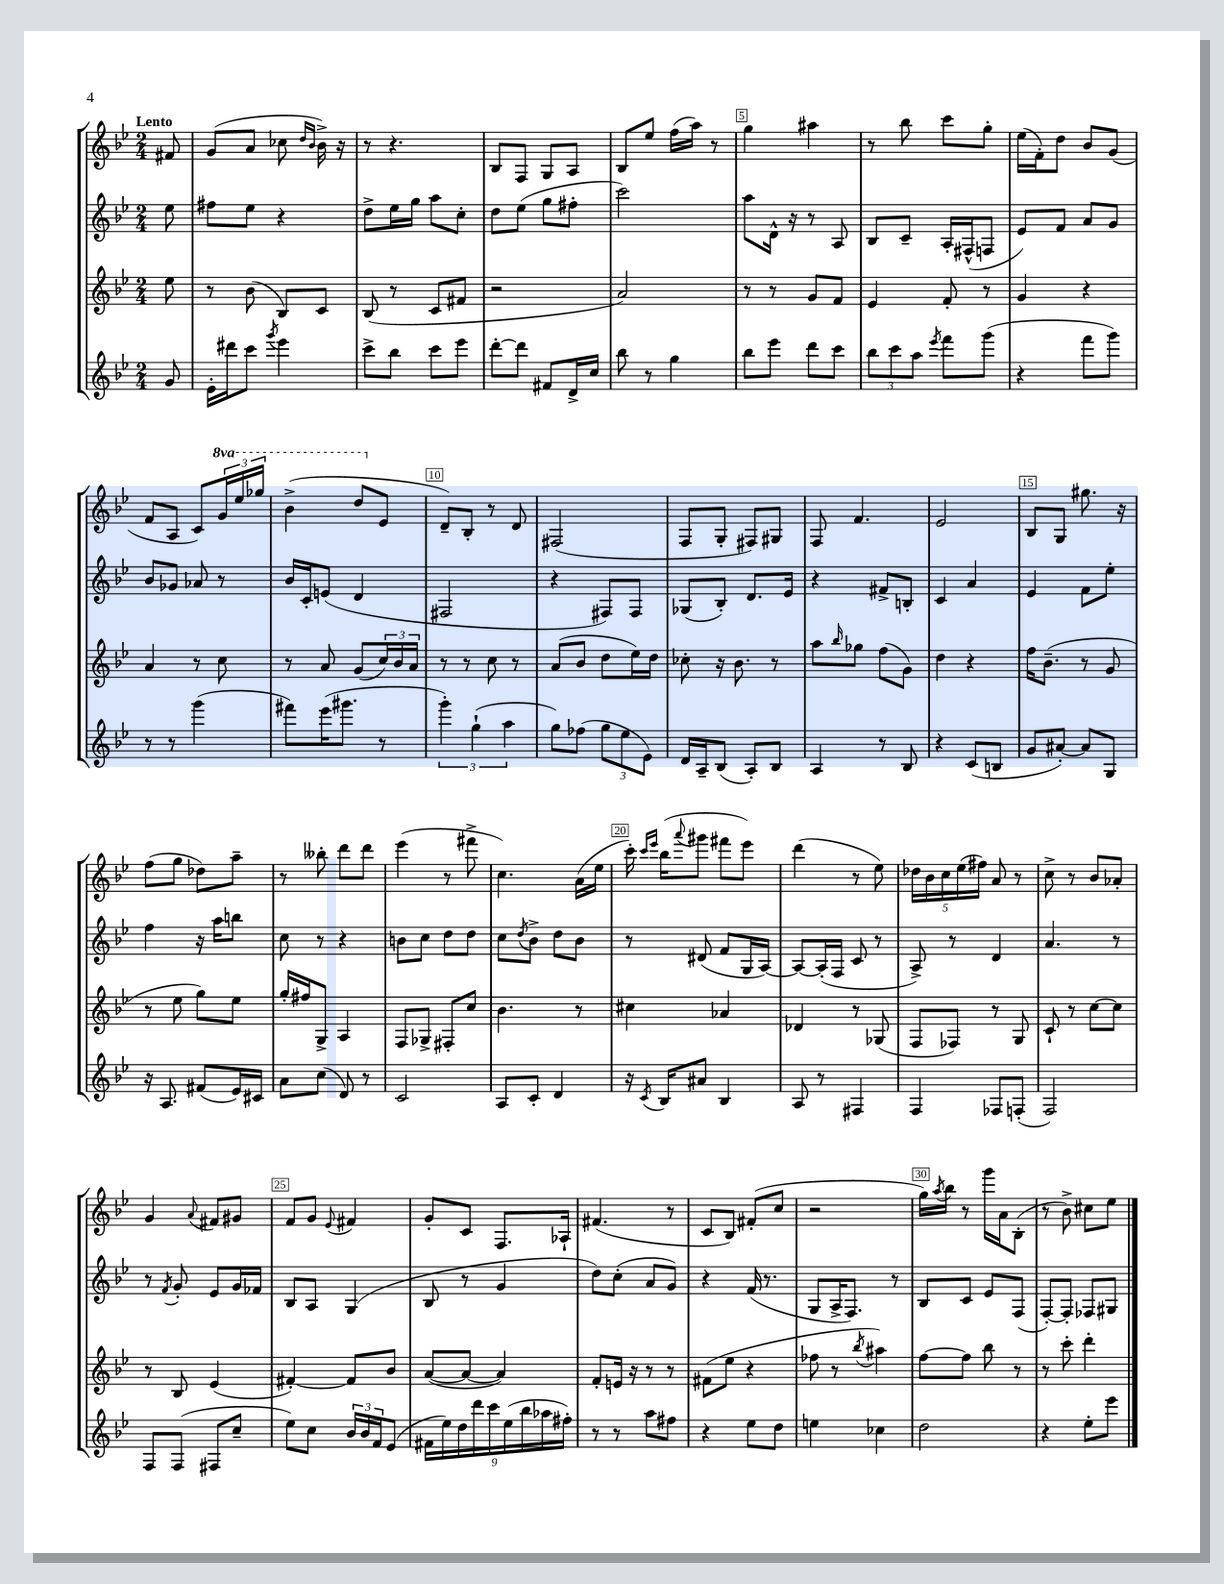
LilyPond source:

<<
\new StaffGroup <<
\new Staff = "s0" {
    \clef treble \key bes \major \numericTimeSignature \time 2/4 \set Staff.ottavationMarkups = #ottavation-simple-ordinals \partial 8 \tempo "Lento"
    fis'8 |
    g'8( a'8 ces''8 \grace { d''16 bes'16 } bes'16->) r16 |
    r8 r4. |
    bes8 f8 g8 a8 |
    bes8 ees''8 f''16( a''16) r8 |
    g''4 ais''4 |
    r8 bes''8 c'''8 g''8-. |
    ees''16( f'16-.) d''8 bes'8 g'8( |
    f'8 a8 c'8) \tuplet 3/2 { \ottava #1 g''16 ees'''16 ges'''16 } |
    bes''4->( d'''8 \ottava #0 ees'8 |
    d'8--) bes8-. r8 d'8 |
    fis2( |
    f8 g8-. fis8) gis8 |
    f8 f'4. |
    ees'2 |
    bes8 g8 gis''8. r16 |
    f''8( g''8 des''8) a''8-- |
    r8 beses''8-. d'''8 d'''8 |
    ees'''4( r8 fis'''8-> |
    c''4.) a'16( ees''16 |
    c'''16-.) \grace { c'''16 ees'''16 } bes''16( \appoggiatura { a'''8 } gis'''8 fis'''8 ees'''8) |
    d'''4( r8 ees''8) |
    \tuplet 5/4 { des''16 bes'16 c''16 ees''16( fis''16) } a'8 r8 |
    c''8-> r8 bes'8 aes'8-. |
    g'4 \appoggiatura { a'8 } fis'8 gis'8 |
    f'8 g'8 \appoggiatura { ees'8 } fis'4 |
    g'8-. c'8 f8. aes16-! |
    fis'4.( r8 |
    c'8 bes8) fis'8-.( c''8 |
    r2 |
    g''16) \acciaccatura { a''8 } bes''16 r8 g'''16 a'16 bes8-.( |
    r8 bes'8->) cis''8 ees''8 \bar "|." |
}
\new Staff = "s1" {
    \clef treble \key bes \major \numericTimeSignature \time 2/4 \partial 8
    ees''8 |
    fis''8 ees''8 r4 |
    d''8-> ees''16 g''16 a''8 c''8-. |
    d''8 ees''8( g''8 fis''8-. |
    c'''2) |
    a''8 d'16-^ r16 r8 a8 |
    bes8 c'8-- a16-. fis16-^( f8 |
    ees'8) f'8 a'8 g'8 |
    bes'8 ges'8 aes'8 r8 |
    bes'16 c'16-. e'8( d'4 |
    fis2 |
    r4 fis8) fis8 |
    ges8( bes8-.) d'8. ees'16 |
    r4 fis'8-> b8-. |
    c'4 a'4 |
    ees'4 f'8 ees''8-. |
    f''4 r16 a''16 b''8 |
    c''8 r8 r4 |
    b'8 c''8 d''8 d''8 |
    c''8 \acciaccatura { d''8 } bes'8-> d''8 bes'8 |
    r8 dis'8( f'8 g16 a16~) |
    a8~ a16-.( f16 c'8 r8 |
    a8->) r8 d'4 |
    a'4. r8 |
    r8 \acciaccatura { f'8 } g'8-. ees'8 g'16 fes'16 |
    bes8 a8 g4( |
    bes8 r8 g'4 |
    d''8) c''8-.( a'8 g'8) |
    r4 f'16( r8. |
    g8 a16-> f8.) r8 |
    bes8 c'8 ees'8 f8( |
    f8~-.) f8-. fes8 gis8 \bar "|." |
}
\new Staff = "s2" {
    \clef treble \key bes \major \numericTimeSignature \time 2/4 \partial 8
    ees''8 |
    r8 bes'8( bes8) c'8 |
    bes8( r8 c'8 fis'8 |
    r2 |
    a'2) |
    r8 r8 g'8 f'8 |
    ees'4 f'8-. r8 |
    g'4 r4 |
    a'4 r8 c''8 |
    r8 a'8 g'8( \tuplet 3/2 { c''16) bes'16 a'16 } |
    r8 r8 c''8 r8 |
    a'8( bes'8 d''8 ees''16) d''16 |
    ces''8-. r16 bes'8. r8 |
    a''8 \grace { bes''16 } ges''8 f''8( g'8) |
    d''4 r4 |
    f''16 bes'8.--( r8 g'8 |
    r8 ees''8 g''8) ees''8 |
    g''16-. fis''16 g8-> a4 |
    f8 ges8-> fis8-. c''8 |
    bes'4. r8 |
    cis''4 aes'4 |
    des'4 r8 ges8( |
    f8 fes8) r8 g8 |
    c'8-! r8 c''8~ c''8 |
    r8 bes8 ees'4( |
    fis'4~-.) fis'8 bes'8 |
    a'8~( a'8~ a'4) |
    f'8-. e'16 r16 r8 r8 |
    fis'8( ees''8 r4 |
    fes''8 r8 \acciaccatura { bes''8 } ais''4) |
    f''8~ f''8 bes''8 r8 |
    r8 c'''8-. d'''4-. \bar "|." |
}
\new Staff = "s3" {
    \clef treble \key bes \major \numericTimeSignature \time 2/4 \partial 8
    g'8 |
    ees'16-. dis'''16 c'''8 \acciaccatura { g'''8 } ees'''4 |
    c'''8-> bes''8 c'''8 ees'''8 |
    d'''8~-. d'''8 fis'8 d'16-> c''16 |
    bes''8 r8 g''4 |
    bes''8 ees'''8 d'''8 c'''8 |
    \tuplet 3/2 { bes''8 c'''8 a''8 } \acciaccatura { ees'''8 } f'''8 g'''8( |
    r4 f'''8 g'''8) |
    r8 r8 g'''4( |
    fis'''8) ees'''16( gis'''8. r8 |
    \tuplet 3/2 { g'''4-.) g''4-!( a''4 } |
    g''8) fes''8( \tuplet 3/2 { g''8 ees''8 ees'8) } |
    d'16 a16-- bes8( a8-.) bes8 |
    a4 r8 bes8 |
    r4 c'8( b8 |
    g'8 ais'8~-.) ais'8 g8 |
    r16 a8. fis'8( ees'16) cis'16 |
    a'8 c''8( d'8) r8 |
    c'2 |
    a8 c'8-. d'4 |
    r16 \acciaccatura { c'8 } bes16 ais'8 bes4 |
    a8 r8 fis4 |
    f4 fes8 f8-.( |
    f2) |
    f8 f8( fis8 c''8-- |
    ees''8) c''8 \tuplet 3/2 { bes'16 bes'16 f'16 } ees'8( |
    \tuplet 9/8 { fis'16 ees''16) d''16 d'''16 c'''16 ees''16( bes''16 aes''16 fis''16-.) } |
    r8 r8 a''8 fis''8 |
    r4 ees''8 d''8 |
    e''4 ces''4 |
    d''2 |
    r4 ees''8-. ees'''8 \bar "|." |
}
>>
>>
\layout { \context { \Score \override BarNumber.break-visibility = ##(#f #t #t) barNumberVisibility = #(every-nth-bar-number-visible 5) \override BarNumber.stencil = #(make-stencil-boxer 0.1 0.3 ly:text-interface::print) } }
